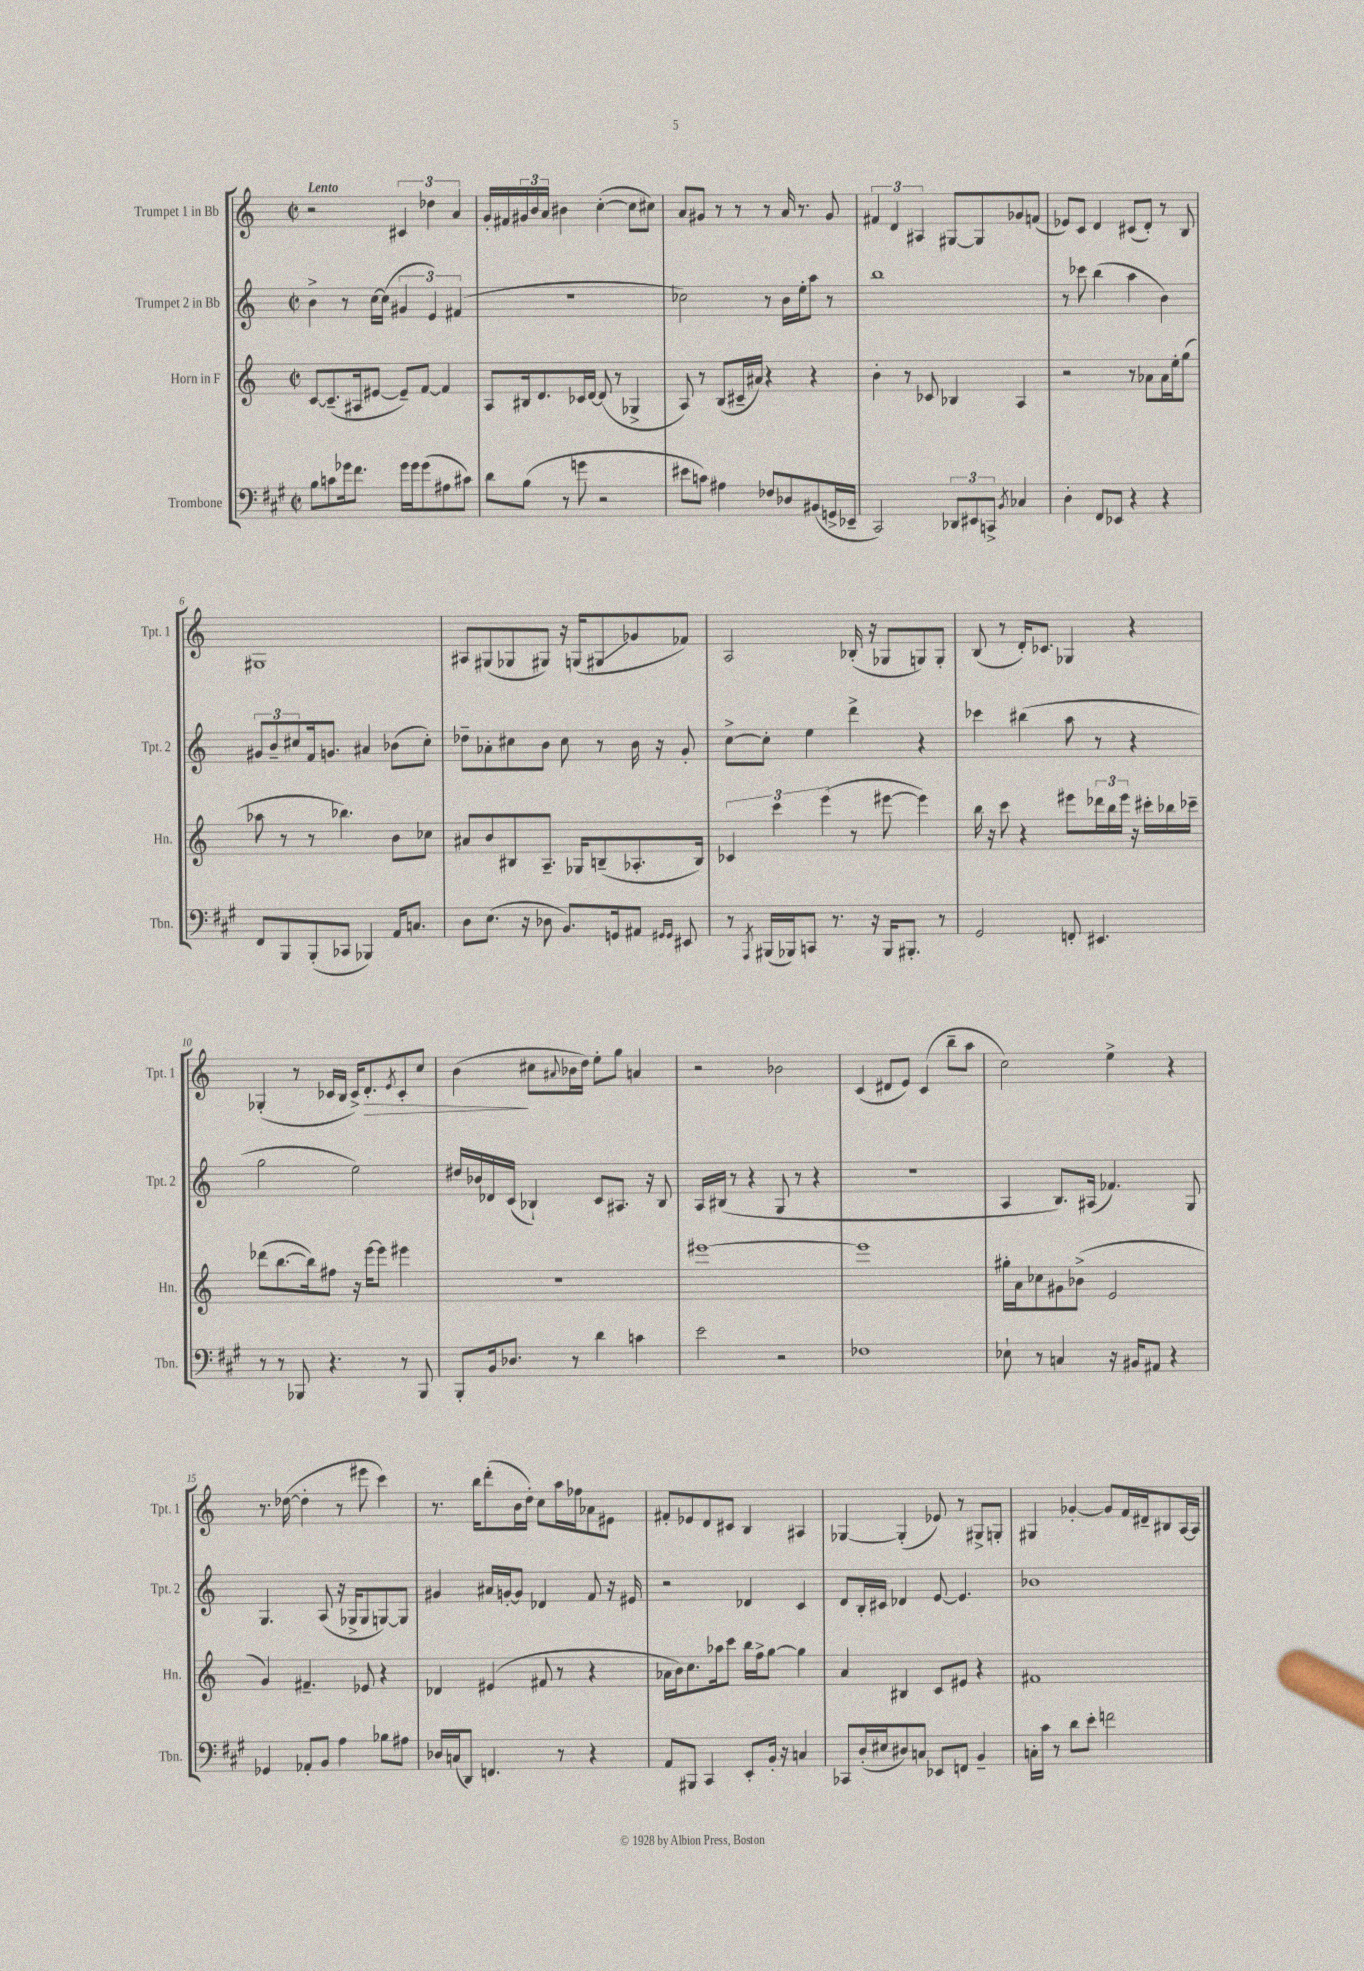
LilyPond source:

<<
\new StaffGroup <<
\new Staff = "s0" \with { instrumentName = "Trumpet 1 in Bb" shortInstrumentName = "Tpt. 1" } {
    \clef treble \key c \major \defaultTimeSignature \time 2/2 \tempo "Lento"
    r2 \tuplet 3/2 { cis'4 des''4 a'4 } |
    g'16-. fis'16 \tuplet 3/2 { gis'16 b'16 a'16 } bis'4 c''4~-.( c''8 cis''8) |
    a'8 gis'8 r8 r8 r8 a'16 r8. gis'8 |
    \tuplet 3/2 { fis'4 d'4 ais4 } gis8~ gis8 ges'8 f'8( |
    ees'8) c'8 d'4 cis'8( d'8-.) r8 b8 |
    gis1 |
    ais8 gis8( ges8 gis8) r16 g16( gis8\glissando ges'8 fes'8) |
    a2 bes16-.( r16 ges8 g8) g8-. |
    b8( r8 d'16-.) ces'8. ges4 r4 |
    ges4-.( r8 ces'16 b16 ces'16->) d'8.-.\> \acciaccatura { e'8 } ces'8-. c''8 |
    b'4\!( cis''8 \appoggiatura { ais'8 } bes'16 d''16) e''8-. g''8 a'4 |
    r2 bes'2 |
    c'4( dis'8 e'8) c'4( b''8-- a''8 |
    c''2) e''4-> r4 |
    r8. des''16~( des''4-. r8 eis'''8 c'''4) |
    r8. b''16 d'''8-.( b'16 d''16-.) c''8 a''16 fes''16 aes'8 eis'8 |
    fis'8-. ees'8 d'8 cis'8 b4 ais4 |
    ges4~ ges4-.( ees'8) r8 gis8-> g8-. |
    gis4 ges'4~-. ges'8 f'16 dis'16-- bis8 a16~ a16 \bar "|." |
}
\new Staff = "s1" \with { instrumentName = "Trumpet 2 in Bb" shortInstrumentName = "Tpt. 2" } {
    \clef treble \key c \major \defaultTimeSignature \time 2/2
    b'4-> r8 c''16~ c''16( \tuplet 3/2 { gis'4 e'4) fis'4( } |
    r1 |
    ces''2) r8 b'16 e''16-. a''8 r8 |
    b''1 |
    r8 ces'''8 b''4( a''4 b'4) |
    \tuplet 3/2 { gis'8 b'8-- cis''8 } f'16 g'8. ais'4 bes'8( cis''8-.) |
    des''8-- aes'8-. cis''8 b'8 cis''8 r8 b'16 r16 g'8-. |
    c''8~-> c''8-. e''4 d'''4-> r4 |
    ces'''4 bis''4( a''8 r8 r4 |
    g''2 e''2) |
    dis''16 bes'16 des'16 c'16( bes4-!) c'8 ais8. r16 bes8 |
    a16 bis16( r8 r4 g8 r8 r4 |
    R1 |
    a4 b8.) ais16( fes'4.) g8 |
    g4. a8( r16 ges16-> ges8 g8~) g8 |
    gis'4 ais'16 g'16~-. g'8 des'4 f'8 r16 eis'16 |
    r2 des'4 c'4 |
    d'8 b16-. cis'16 des'4 e'8~ e'4. |
    bes'1 \bar "|." |
}
\new Staff = "s2" \with { instrumentName = "Horn in F" shortInstrumentName = "Hn." } {
    \clef treble \key c \major \defaultTimeSignature \time 2/2
    c'8~ c'8.--( ais16 eis'8~ eis'8--) f'8~ f'4 |
    a8 bis16 d'8. ces'16 d'16~ d'8( r8 ges4-> |
    a8) r8 b8( cis'16-- ais'16) r4 r4 |
    b'4-. r8 ces'8 bes4 a4 |
    r2 r8 aes'8 aes'16 e''16-. g''8( |
    aes''8 r8 r8 bes''4.) b'8 ces''8 |
    ais'8 b'8 bis8 a8.-- ges16 b8--( aes8.-. b16) |
    \tuplet 3/2 { ces'4 c'''4 e'''4( } r8 eis'''8~ eis'''4) |
    b''16 r16 c'''8 r4 eis'''8 \tuplet 3/2 { des'''16 b''16 eis'''16 } r16 cis'''16-. bes''16 ces'''16-- |
    des'''8( b''8.~ b''16) fis''8 r16 e'''16~ e'''8 eis'''4 |
    R1 |
    eis'''1~ |
    eis'''1 |
    gis''16-. a'16 ces''8 gis'8 bes'8->( e'2 |
    g'4) fis'4.-- ees'8 r4 |
    des'4 eis'4( fis'8 r8 r4 |
    aes'16 b'16) c''8. aes''16 c'''8 b''16 f''16-> g''8~ g''4 |
    a'4 bis4 c'8 eis'8 r4 |
    fis'1 \bar "|." |
}
\new Staff = "s3" \with { instrumentName = "Trombone" shortInstrumentName = "Tbn." } {
    \clef bass \key a \major \defaultTimeSignature \time 2/2
    b8 c'8 ges'16 fis'8. ges'16 ges'16 ges'8( ais8 cis'8) |
    d'8 b8( r8 g'8 r2 |
    eis'8 c'8) ais4 fes8 des8 bis,8( g,16-> ees,16-- |
    cis,2) \tuplet 3/2 { des,8 eis,8 c,8-> } \acciaccatura { b,8 } ces4 |
    d4-. fis,8 ees,8 r4 r4 |
    fis,8 b,,8 b,,8-.( ces,8 bes,,4) a,16 c8. |
    d8 e8.( r16 des8 b,8.) g,16 ais,8 \grace { gis,16 gis,16 } eis,8 |
    r8 \acciaccatura { a,,8 } bis,,16( bes,,16) c,8 r8. r16 bes,,16 bis,,8.-. r8 |
    gis,2 f,8-. eis,4. |
    r8 r8 bes,,8 r4. r8 bes,,8 |
    b,,8-. b,16 des8. r8 d'4 c'4 |
    e'2 r2 |
    fes1 |
    ees8-! r8 c4 r16 bis,16 ais,8 r4 |
    ges,4 aes,8-. b,8 a4 bes8 ais8 |
    des16 c16( d,8) f,4. r8 r4 |
    a,8 bis,,8 cis,4 e,8-. b,16-. r16 c4 |
    ces,8 d16-.( eis16 dis8) c8 ees,8 f,8 b,4-- |
    c16-. cis'16 r8 d'8 e'8-. f'2 \bar "|." |
}
>>
>>
